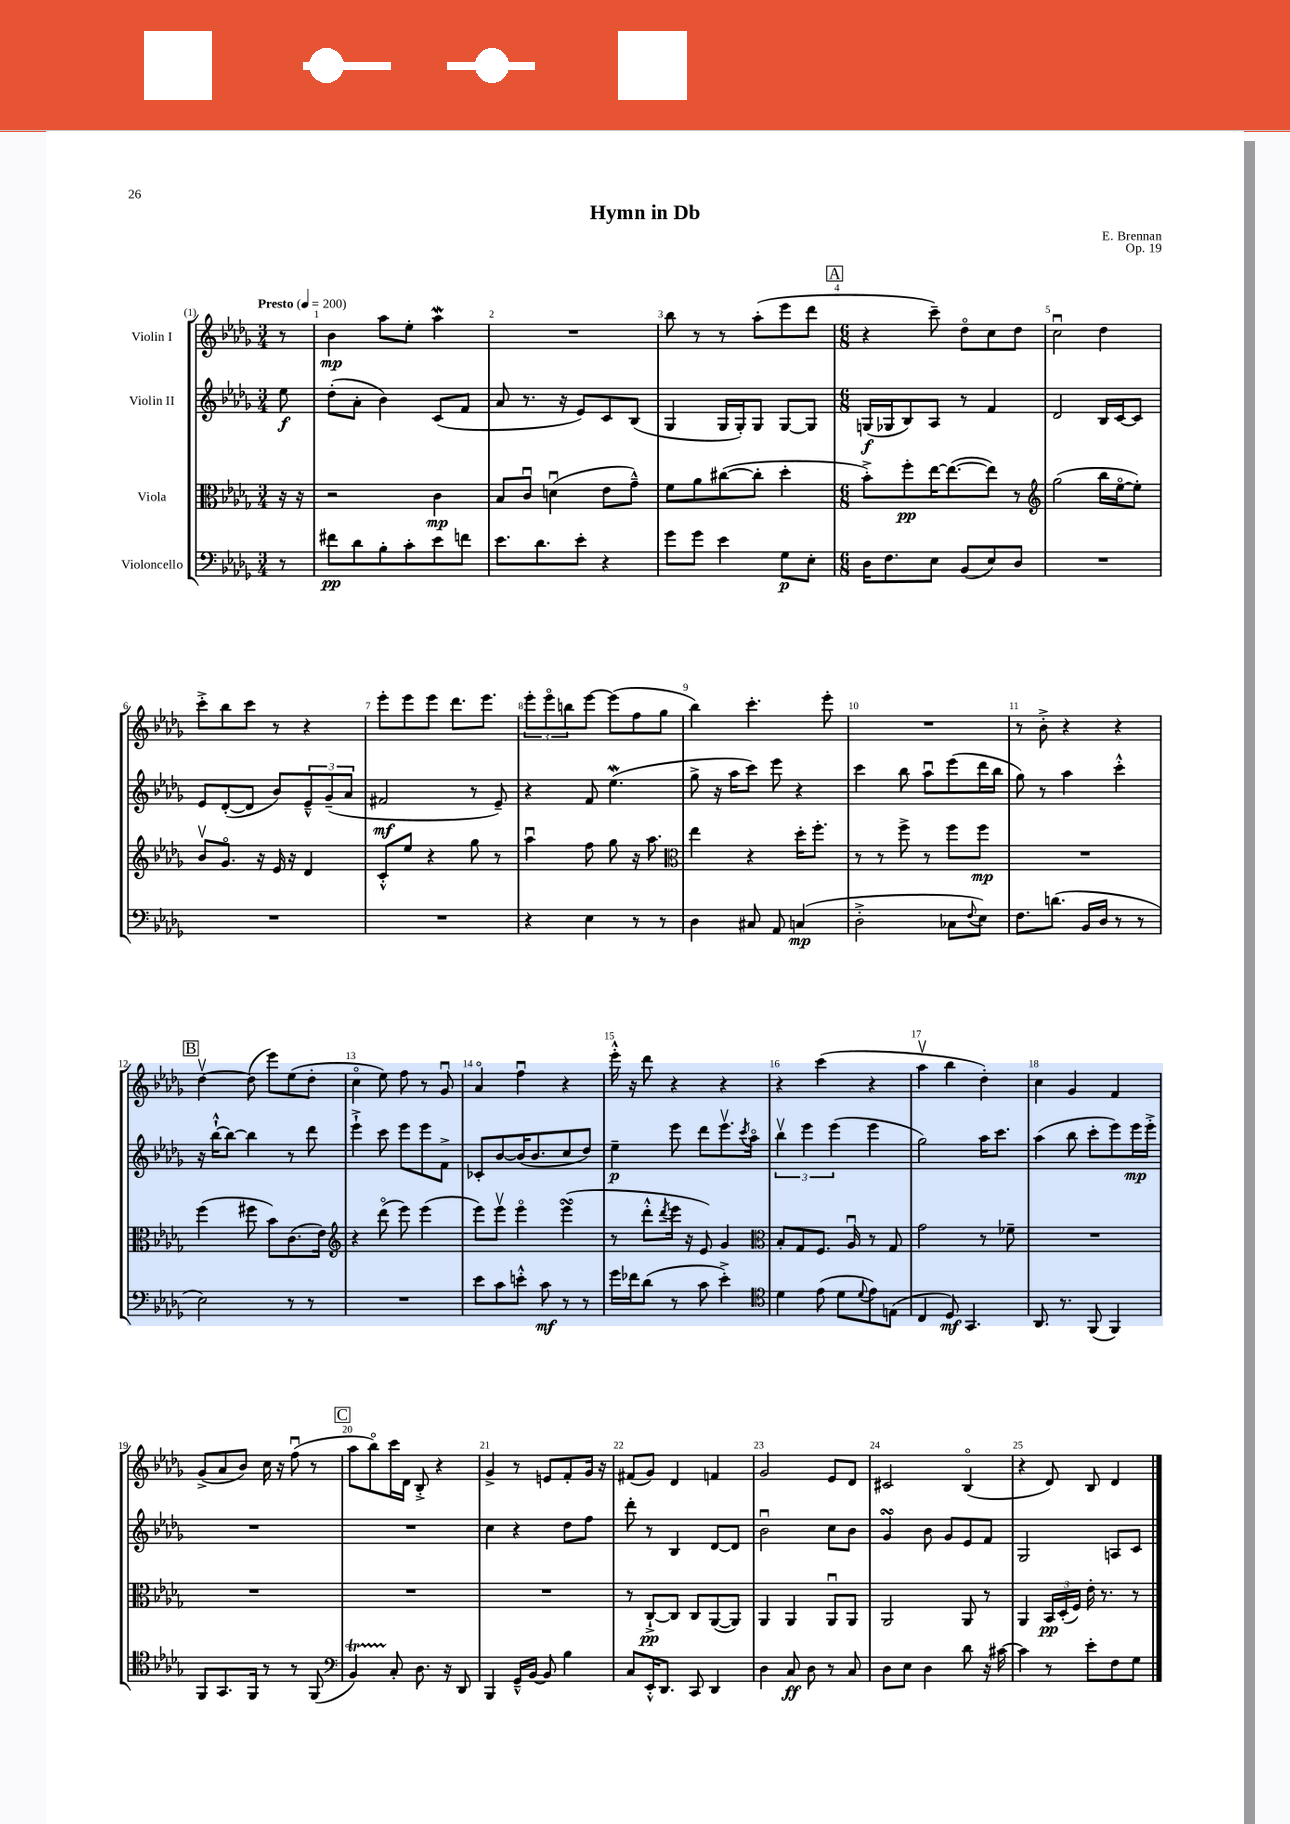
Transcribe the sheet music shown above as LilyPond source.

\header { title = "Hymn in Db" composer = "E. Brennan" opus = "Op. 19" }
<<
\new StaffGroup <<
\new Staff = "s0" \with { instrumentName = "Violin I" } {
    \clef treble \key des \major \numericTimeSignature \time 3/4 \partial 8 \tempo "Presto" 4 = 200
    r8 |
    bes'4\mp aes''8 ees''8-. aes''4\mordent |
    R2. |
    bes''8 r8 r8 aes''8-.( ees'''8 des'''8 |
    \mark \markup { \box "A" } \numericTimeSignature \time 6/8 r4 c'''8--) des''8\flageolet c''8 des''8 |
    c''2\downbow des''4 |
    c'''8-.-> bes''8 c'''8 r8 r4 |
    ees'''8-. ees'''8 ees'''8 des'''8. ees'''8. |
    \tuplet 3/2 { ees'''8-. ees'''8\flageolet b''8 } ees'''8~ ees'''8( f''8 ges''8 |
    bes''4) c'''4.-. ees'''8-. |
    R2. |
    r8 bes'8-.-> r4 r4 |
    \mark \markup { \box "B" } des''4~\upbow des''8( ees'''8) ees''8( des''8-. |
    c''4\flageolet ees''8) f''8 r8 ges'8\downbow |
    aes'4\flageolet f''4\downbow r4 |
    ees'''16-.-^ r16 des'''8 r4 r4 |
    r4 c'''4( r4 |
    aes''4\upbow bes''4 des''4-.) |
    c''4 ges'4 f'4 |
    ges'8->( aes'8 bes'8) c''16 r16 f''8\downbow( r8 |
    \mark \markup { \box "C" } aes''8 bes''8\flageolet) c'''16 des'16 bes8-.-> r4 |
    ges'4-> r8 e'8 f'8-. ges'16 r16 |
    fis'8( ges'8) des'4 f'4 |
    ges'2 ees'8 des'8 |
    cis'2 bes4\flageolet( |
    r4 des'8) bes8 des'4 \bar "|." |
}
\new Staff = "s1" \with { instrumentName = "Violin II" } {
    \clef treble \key des \major \numericTimeSignature \time 3/4 \partial 8
    ees''8\f |
    des''8-.( aes'8-. bes'4) c'8( f'8 |
    aes'8 r8. r16 ees'8) c'8 bes8( |
    ges4 ges16 ges16-.) ges8 ges8~ ges8 |
    \mark \markup { \box "A" } \numericTimeSignature \time 6/8 g16\f( ges16 bes8) aes8 r8 f'4 |
    des'2 bes16 c'16~ c'8 |
    ees'8 des'8~-.( des'8 bes'8) \tuplet 3/2 { ees'8---^ ges'8--( aes'8 } |
    fis'2\mf r8 ees'8--) |
    r4 f'8 ees''4.\mordent( |
    ges''8-> r16 aes''16 c'''8) ees'''8 r4 |
    c'''4 bes''8 aes''8\downbow ees'''8( des'''16 bes''16 |
    ges''8) r8 aes''4 c'''4-.-^ |
    \mark \markup { \box "B" } r16 bes''16~-!-^ bes''8~ bes''4 r8 des'''8 |
    ees'''4-!-> c'''8 ees'''8 ees'''8 f'8-> |
    ces'8-. bes'8~ bes'16( bes'8. c''8 des''8) |
    ees''4--\p ees'''8 des'''8 ees'''8.\upbow \acciaccatura { c'''8 } aes''16\flageolet |
    \tuplet 3/2 { bes''4\upbow ees'''4 ees'''4( } ees'''4 |
    ges''2) aes''16 c'''8. |
    aes''4( bes''8 c'''8-. ees'''8) ees'''16\mp ees'''16-.-> |
    R2. |
    \mark \markup { \box "C" } R2. |
    c''4 r4 des''8 f''8 |
    des'''8-. r8 bes4 des'8~ des'8 |
    bes'2\downbow c''8 bes'8 |
    ges'4\turn bes'8 ges'8 ees'8 f'8 |
    ges2 a8 c'8 \bar "|." |
}
\new Staff = "s2" \with { instrumentName = "Viola" } {
    \clef alto \key des \major \numericTimeSignature \time 3/4 \partial 8
    r16 r16 |
    r2 c'4\mp |
    bes8 c'8\downbow d'4\downbow( ees'8 ges'8---^) |
    f'8 aes'8 cis''8~( cis''8-. des''4-. |
    \mark \markup { \box "A" } \numericTimeSignature \time 6/8 bes'8-.->) f''8-.\pp ees''16~ ees''8.~( ees''8) r8 |
    \clef treble ges''2( bes''16 ees''16~\flageolet ees''8-.) |
    bes'8\upbow ges'8.\flageolet r16 ees'16 r16 des'4 |
    c'8-.-^ ees''8 r4 ges''8 r8 |
    aes''4\downbow f''8 ges''8 r16 aes''8. |
    \clef alto ees''4 r4 des''16-. f''8.-. |
    r8 r8 f''8-> r8 f''8 f''8\mp |
    R2. |
    \mark \markup { \box "B" } f''4( fis''8 bes'8) c'8.( ees'16) |
    \clef treble r4 des'''8\flageolet( ees'''8) ees'''4( |
    ees'''8) ees'''8\upbow ees'''4\flageolet ees'''4\turn( |
    r8 des'''8-.-^ \acciaccatura { des'''8 } ees'''16 r16 ees'8) ges'4 |
    \clef alto bes8-. ges8 f8. aes16\downbow r8 ges8 |
    ges'2 r8 fes'8-- |
    R2. |
    R2. |
    \mark \markup { \box "C" } R2. |
    R2. |
    r8 c8~-!->\pp c8 c8 aes,8~( aes,8) |
    aes,4 aes,4 aes,8\downbow aes,8 |
    aes,2 aes,8 r8 |
    aes,4 \tuplet 3/2 { bes,16\pp des16-.( f16) } ees'16-. r8. r8 \bar "|." |
}
\new Staff = "s3" \with { instrumentName = "Violoncello" } {
    \clef bass \key des \major \numericTimeSignature \time 3/4 \partial 8
    r8 |
    fis'8\pp des'8 bes8-. c'8-. ees'8 f'8 |
    ees'8. des'8. ees'8-. r4 |
    ges'8 ges'8 ees'4 ges8\p ees8-. |
    \mark \markup { \box "A" } \numericTimeSignature \time 6/8 des16 f8. ees8 bes,8( ees8) des8 |
    R2. |
    R2. |
    R2. |
    r4 ees4 r8 r8 |
    des4 cis8 aes,8 c4\mp( |
    des2-.-> ces8 \appoggiatura { f8 } ees8) |
    f8. d'8.( bes,16 des16 r8 r8 |
    \mark \markup { \box "B" } ees2) r8 r8 |
    R2. |
    ees'8 c'8 e'8-.-^ c'8\mf r8 r8 |
    ges'16 fes'16 des'8( r8 c'8 ees'4-.->) |
    \clef tenor des'4 ees'8( des'8 \appoggiatura { des'8 } ees'8) e8( |
    c4 des8\mf) ges,4. |
    aes,8. r8. f,8( f,4) |
    f,8 ges,8. f,16 r8 r8 f,8( |
    \mark \markup { \box "C" } \clef bass bes,4\startTrillSpan) c8-.\stopTrillSpan des8. r16 des,8 |
    bes,,4 ges,16---^ bes,16~ bes,8 bes4 |
    c8 ees,16-.-^ des,8. c,8 des,4 |
    des4 c8\ff des8 r8 c8 |
    des8 ees8 des4 des'8 r16 cis'16~ |
    cis'4 r8 ees'8-. f8 ges8 \bar "|." |
}
>>
>>
